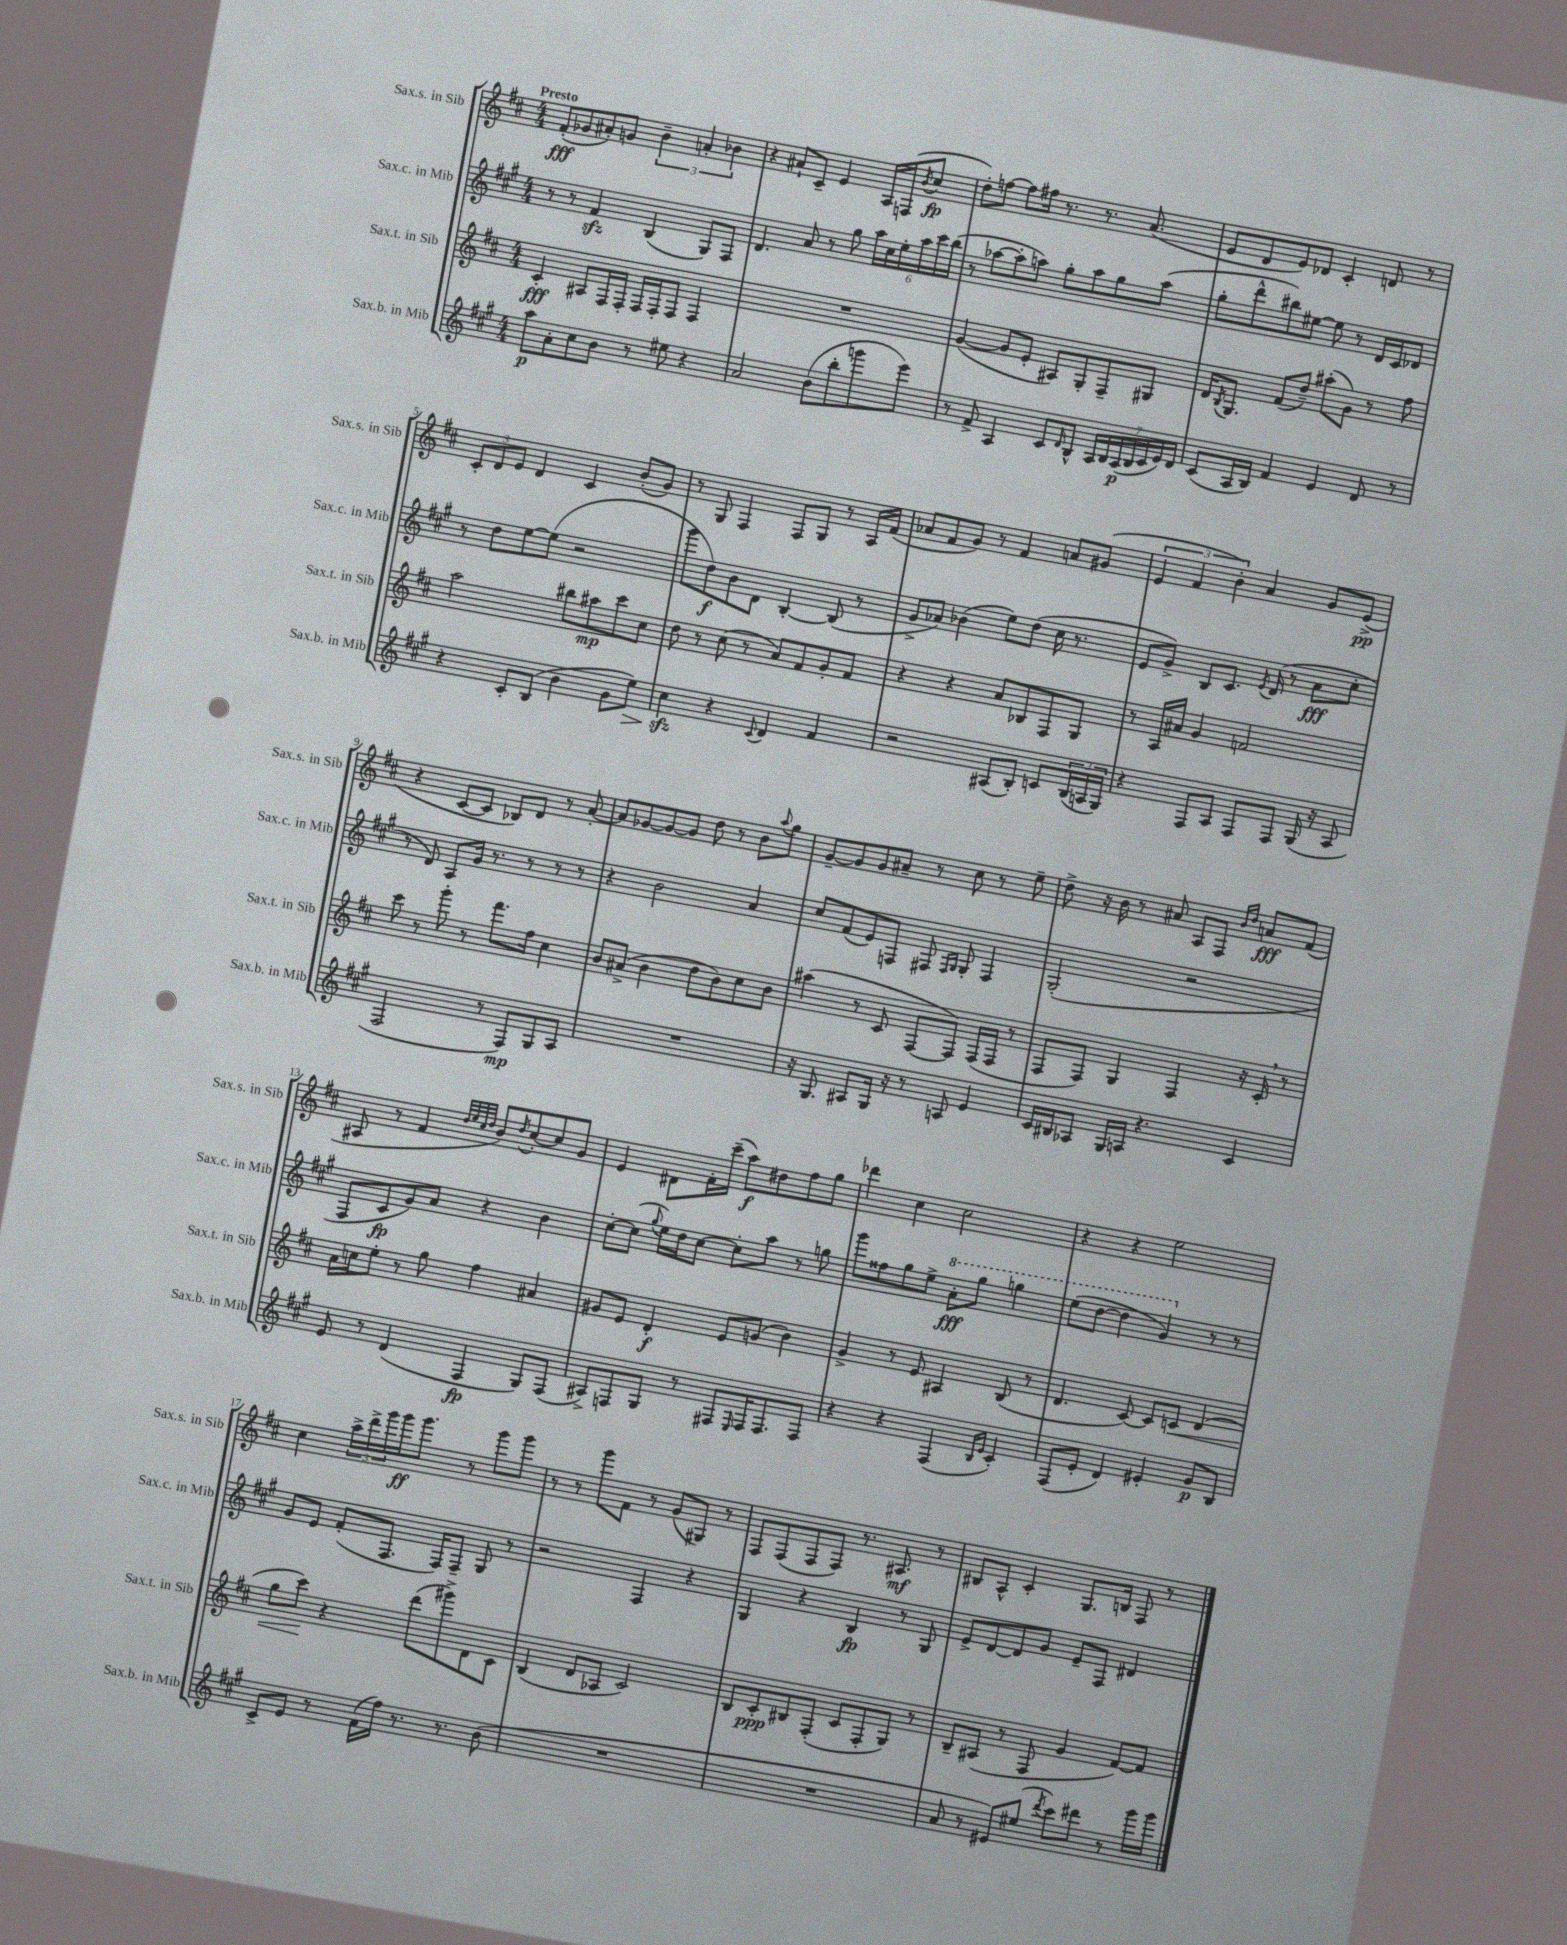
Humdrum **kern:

**kern	**kern	**kern	**kern
*staff4	*staff3	*staff2	*staff1
*clefG2	*clefG2	*clefG2	*clefG2
*k[f#c#g#]	*k[f#c#]	*k[f#c#g#]	*k[f#c#]
*M4/4	*M4/4	*M4/4	*M4/4
8aa	4c#'	8r	(8f#'
8a'	.	8r	8g-
8cc#	8A#	4f#	8a#')
8b	16F#	.	8g
.	16F#'	.	.
8r	16F#	(4B	6b~
.	16F#'	.	.
8ee#	8F#	.	.
.	.	.	6a'
4r	4F#	8G#)	.
.	.	.	6b-
.	.	8F#	.
=	=	=	=
2a	1r	4.d	4r
.	.	.	8a#`
.	.	8a	8c#~
(8b	.	8r	4e
8bb'	.	8gg#	.
8ggg	.	24aa	16A
.	.	24cc#	.
.	.	.	(16F
.	.	24ee'	.
.	.	.	8qb
8eee)	.	24aa	8cc#
.	.	24ccc#	.
.	.	(24bb	.
=	=	=	=
8r	([4g	8r	8dd')
8f#^	.	[8aa-	[8ff
4A	8g]	8aa-']	8ff]
.	8e'	8aa)	16ff#
.	.	.	8.r
8c#	8A#)	8gg#'	.
16qqd	.	.	.
8B^^	8G'	8aa	8.r
28A	8F#~	8gg#	.
28B	.	.	.
.	.	.	(8.a
(28A	.	.	.
28B	.	.	.
.	8G#	(8aa	.
28c#	.	.	.
28e)	.	.	.
28d	.	.	.
=	=	=	=
(8c#	16d	8gg#'	8e
.	8qB	.	.
.	8.G	.	.
16A	.	8ddd^^	8d
16B)	.	.	.
4f#	(8f#	8bb#)	8e)
.	8dd~)	[8ee#	8d-
4e	(8aa#'	8ee#]	4c#'
.	8g)	8r	.
8d	8r	16d	8d
.	.	16c#	.
8r	8ff#	8d-	8r
=	=	=	=
4r	2aa	8r	12c#'
.	.	.	12d
.	.	8dd	.
.	.	.	12e
8c#'	.	[8ee	4d
(8B	.	(8ee]	.
4b	8bb#	2r	4c#
.	8aa#	.	.
8g#	8ccc#	.	(8b'
8ee)	8cc#	.	8g)
=	=	=	=
4cc#	8dd	8ggg#	8r
.	8r	8dd)	8G
4r	(8cc#	8b	4F#
.	8r	8d	.
8qqc#	.	.	.
4d	8a)	[4B'	8F#
.	8f#	.	8G
4f#	8g'	(8B]	8r
.	8f#	8r	16A
.	.	.	(16f#
=	=	=	=
2r	4r	8g#^	8a-
.	.	8a-)	8f#
.	4r	(4b-	8g)
.	.	.	8r
(8A#	8a	8ee)	4f#
8B')	8B-	(8dd	.
8c	8F#	16cc#	8a
.	.	8.r	.
(24B	8G	.	(8g#
24A	.	.	.
24G#)	.	.	.
=	=	=	=
4r	8r	8e	6e
.	16A	8g#^)	.
.	.	.	6f#
.	16a#	.	.
8F#	4g	8B	.
.	.	.	6b')
8A	.	8.c#	.
8F#	2f	.	4a
.	.	8qe	.
.	.	(16d	.
8F#	.	8r	.
(16G#	.	8a	8g
16r	.	.	.
8A	.	8cc#'	(8e^
=	=	=	=
2F#	8ccc#	8r	4r
.	8r	8d)	.
.	8ggg'	8A	[8c#
.	8r	16g#	8c#]
.	.	8.r	.
8r	8.fff#	.	8B-)
8F#)	.	8r	8d
.	16ff#	.	.
8G#	4cc#	8r	8r
8A	.	8r	[8a'
=	=	=	=
1r	8b	4r	8a]
.	(8a#^	.	[8g-
.	4b	2b	8g-_
.	.	.	8g-]
.	8dd	.	8dd
.	8b)	.	8r
.	8cc#	4a	8b
.	.	.	8qqaa
.	8b	.	8gg
=	=	=	=
16r	(4aa#	8cc#	[8g~
8.G#	.	.	.
.	.	(8f#	8g]
8A#	8r	8e)	8g
16G#	8c#	8F	8a#~
16r	.	.	.
8r	[8F#	8F#	8r
.	.	16qqF#	.
.	.	16qqG#	.
8A	8F#])	8G#'	8cc#
4e	(16F#	4F#	8r
.	16F#	.	.
.	8r	.	8ee~
=	=	=	=
16c#	8F#	(2G#'	8dd^
16B#	.	.	.
8A-	8F#)	.	16r
.	.	.	16b
16G#	4G	.	8r
16A	.	.	.
4.r	.	.	8a#
.	4F#	2r	8A
.	.	.	8F#
.	.	.	16qqb
.	.	.	16qqdd
4c#	16r	.	8a
.	16c#'	.	.
.	8r	.	(8f#
=	=	=	=
8e	16a	8F#	8A#
.	16cc	.	.
8r	8ee'	8c#	8r
(4d	8r	8g#)	4f#
.	8gg	8a	.
.	.	.	32qqdd
.	.	.	32qqee
.	.	.	32qqcc#
.	.	.	32qqdd
4F#	4ff#	4r	8b)
.	.	.	8qdd
.	.	.	[8cc#'
8G#)	4a#	4b	8cc#]
(8F#	.	.	8g
=	=	=	=
8A#^)	8g#	[8cc#'	4e
8F	8e	(8cc#]	.
.	.	8qqgg#	.
8G#	4d'	16ee)	8d#
.	.	16dd	.
8r	.	[8cc#	16f#'
.	.	.	(16ccc#~
8F#	8e	8cc#']	8aa)
16qqE	.	.	.
16F#	(8g	8aa	8dd#
8.F#	.	.	.
.	4b)	8r	8ff#
8F#	.	8gg	8gg
=	=	=	=
4r	4g^	8ggg#	4ddd-
.	.	8ff##	.
4r	8r	8gg#	4cc#
.	8e	8ee^	.
(4F#	4A#	8aa'	2cc#
.	.	8ggg#	.
16qqB	.	.	.
16qqe	.	.	.
4c#')	(8B	4ggg	.
.	8r	.	.
=	=	=	=
(8F#	4.d	(8eee	4r
8e'	.	[8ddd	.
4d)	.	4ddd]	4r
.	[8c#)	.	.
4e#'	8c#]	4gg#)	2ee
.	8c	.	.
8g#	(4d	8r	.
8B	.	8r	.
=	=	=	=
8c#^	8gg	8g#	4cc#
8e	8ccc#)	8e	.
8r	4r	(8f#'	24aa^
.	.	.	24ddd^
.	.	.	24ggg
(16f#	.	8.F#	16ggg
16ff#)	.	.	8.ggg
8.r	(8ddd	.	.
.	.	16F#)	.
.	8ggg#^)	8F#~	8r
8.r	.	.	.
.	8d	8G#	8ggg
(8b	8c#	8r	8ggg
=	=	=	=
1r	(4B	2r	8r
.	.	.	8r
.	8d	.	8ggg
.	8A-	.	8f#
.	2c#)	4F#	8r
.	.	.	(8g
.	.	4r	8G#)
.	.	.	8r
=	=	=	=
1r	8B	4G#	8F#
.	8c#'	.	(8F#
.	8B#	4r	8F#
.	(8F#'	.	8F#)
.	8c#	4B	8.r
.	8F#'	.	.
.	.	.	8.A#
.	8G)	8r	.
.	8r	8G#	8r
=	=	=	=
8a	8B~	8e^	8B#
8r	(8A#	[8d	8A^^
8e#)	8r	8d]	4c#'
(8ee#	8F#	8g#	.
8qddd	.	.	.
8ccc#)	4g	8e~	8.G
8ddd#	.	8F#	.
.	.	.	16B
8r	[8f#)	4d#	8F#
16ggg#	8f#]	.	8r
16ggg#	.	.	.
==	==	==	==
*-	*-	*-	*-
